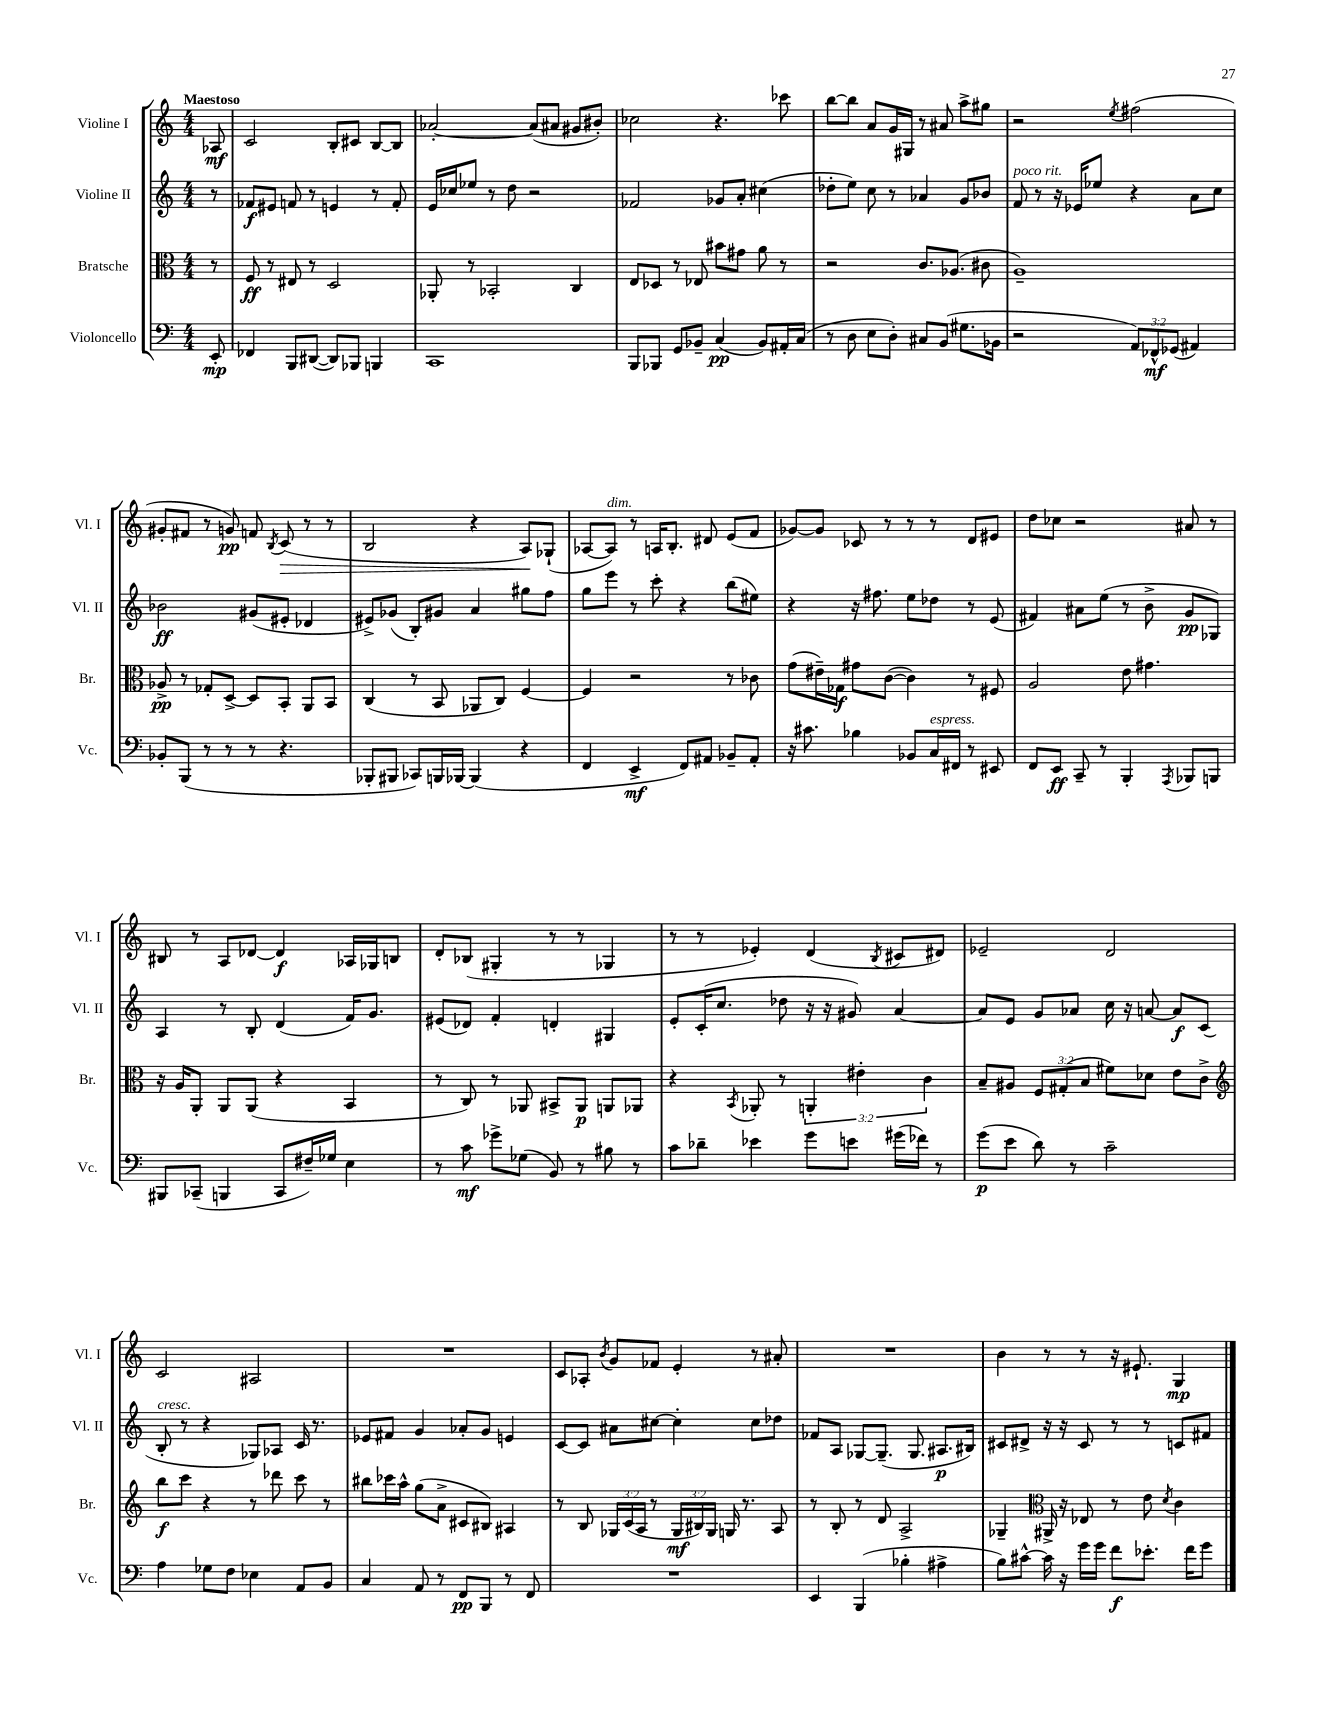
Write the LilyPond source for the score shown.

<<
\new StaffGroup <<
\new Staff = "s0" \with { instrumentName = "Violine I" shortInstrumentName = "Vl. I" } {
    \clef treble \key c \major \numericTimeSignature \time 4/4 \partial 8 \tempo "Maestoso"
    \autoBeamOff aes8\mf |
    c'2 b8[-. cis'8] b8[~ b8] |
    aes'2~-. aes'8[( ais'8] gis'8[ bis'8]-.) |
    ces''2 r4. ces'''8 |
    b''8[~ b''8] a'8[ g'16 gis16] r8 ais'8 a''8[-> gis''8] |
    r2 \acciaccatura { e''8 } fis''2( |
    gis'8[-. fis'8] r8 g'8\pp) f'8 \acciaccatura { b8 } c'8\>( r8 r8 |
    b2 r4 a8[\!) ges8]-!( |
    aes8[~ aes8]^\markup { \italic "dim." }) r8 a16[ b8.]-. dis'8 e'8[( f'8] |
    ges'8[~) ges'8] ces'8 r8 r8 r8 d'8[ eis'8] |
    d''8[ ces''8] r2 ais'8 r8 |
    bis8 r8 a8[ des'8]~ des'4\f aes16[ ges16 b8] |
    d'8[-. bes8]( gis4-. r8 r8 ges4 |
    r8 r8 ees'4-.) d'4( \acciaccatura { b8 } cis'8[ dis'8]) |
    ees'2-- d'2 |
    c'2 ais2 |
    R1 |
    c'8[ aes8]-. \acciaccatura { b'8 } g'8[ fes'8] e'4-. r8 ais'8-. |
    R1 |
    b'4 r8 r8 r16 eis'8.-! g4\mp \bar "|." |
}
\new Staff = "s1" \with { instrumentName = "Violine II" shortInstrumentName = "Vl. II" } {
    \clef treble \key c \major \numericTimeSignature \time 4/4 \partial 8
    \autoBeamOff r8 |
    fes'8[\f eis'8] f'8 r8 e'4 r8 f'8-. |
    e'16[ ces''16 ees''8] r8 d''8 r2 |
    fes'2 ges'8[ a'8]-. cis''4( |
    des''8[-. e''8]) c''8 r8 aes'4 g'8[ bes'8] |
    f'8^\markup { \italic "poco rit." } r8 r16 ees'16[ ees''8] r4 a'8[ c''8] |
    bes'2\ff gis'8[( eis'8]-. des'4 |
    eis'8[->) ges'8]( b8[-.) gis'8] a'4 gis''8[ f''8] |
    g''8[ e'''8] r8 c'''8-. r4 b''8[( eis''8]) |
    r4 r16 fis''8. e''8[ des''8] r8 e'8( |
    fis'4) ais'8[ e''8]( r8 b'8-> g'8[\pp ges8]) |
    a4 r8 b8-. d'4( f'16[) g'8.] |
    eis'8[( des'8]) f'4-. d'4-. gis4 |
    e'8[-. c'16-.( c''8.] des''8 r16 r16 gis'8) a'4~ |
    a'8[ e'8] g'8[ aes'8] c''16 r16 a'8~ a'8[\f c'8]( |
    b8-.^\markup { \italic "cresc." } r8 r4 ges8[) aes8] c'16 r8. |
    ees'8[ fis'8] g'4 aes'8[-. g'8] e'4 |
    c'8[~ c'8] ais'8[ cis''8]~ cis''4-. cis''8[ des''8] |
    fes'8[ a8] ges8[~ ges8.]--( ges8. ais8.[\p bis16]) |
    cis'8[ dis'8]-> r16 r16 cis'8 r8 r8 c'8[ fis'8] \bar "|." |
}
\new Staff = "s2" \with { instrumentName = "Bratsche" shortInstrumentName = "Br." } {
    \clef alto \key c \major \numericTimeSignature \time 4/4 \override Staff.TupletNumber.text = #tuplet-number::calc-fraction-text \partial 8
    \autoBeamOff r8 |
    f8\ff r8 eis8 r8 d2 |
    aes,8-. r8 bes,2-. c4 |
    e8[ des8] r8 ees8 bis'8[ gis'8] a'8 r8 |
    r2 c'8.[ aes8.]( cis'8 |
    a1--) |
    aes8->\pp r8 ges8[-. d8]~-> d8[ b,8]-. a,8[ b,8] |
    c4( r8 b,8 aes,8[ c8]) f4~ |
    f4 r2 r8 ces'8 |
    g'8[( eis'16--) ges16]\f gis'8[ c'8]~( c'4) r8 fis8 |
    a2 e'8 gis'4. |
    r16 a16[ a,8]-. a,8[ a,8]( r4 b,4 |
    r8 c8) r8 aes,8 bis,8[-> aes,8]\p a,8[ aes,8] |
    r4 \acciaccatura { b,8 } aes,8-. r8 \tuplet 3/2 { a,4-. eis'4-. c'4 } |
    b8[-- ais8] \tuplet 3/2 { f8[ gis8-.( b8] } fis'8[) des'8] e'8[ c'8]-> |
    \clef treble b''8[\f c'''8] r4 r8 des'''8 c'''8 r8 |
    bis''8[ ces'''16 a''16]-^ g''8[( a'8]-> cis'8[ bis8]) ais4 |
    r8 b8 \tuplet 3/2 { ges16[ c'16( a16] } r8 \tuplet 3/2 { ges16[\mf bis16) ges16] } g16 r8. a8 |
    r8 b8-. r8 d'8 a2-> |
    ges4-- \clef alto ais,16-> r16 ees8 r8 e'8 \acciaccatura { d'8 } c'4 \bar "|." |
}
\new Staff = "s3" \with { instrumentName = "Violoncello" shortInstrumentName = "Vc." } {
    \clef bass \key c \major \numericTimeSignature \time 4/4 \override Staff.TupletNumber.text = #tuplet-number::calc-fraction-text \partial 8
    \autoBeamOff e,8-.\mp |
    fes,4 b,,8[ dis,8]~( dis,8[) bes,,8] b,,4 |
    c,1 |
    b,,8[ bes,,8] g,8[ bes,8]-- c4\pp( bes,8[) ais,16-. c16]( |
    r8 d8 e8[ d8]-.) cis8[ b,8]( gis8.[ bes,16] |
    r2 \tuplet 3/2 { a,8[) fes,8-^\mf ges,8]( } ais,4) |
    bes,8[-. b,,8]( r8 r8 r8 r4. |
    bes,,8[-. bis,,8] ces,8[) b,,16 bes,,16]~ bes,,4( r4 |
    f,4 e,4->\mf f,8[) ais,8] bes,8[-- ais,8]-. |
    r16 cis'8. bes4 bes,8[ c16^\markup { \italic "espress." } fis,16] r8 eis,8 |
    f,8[ e,8]\ff c,8-- r8 b,,4-. \acciaccatura { a,,8 } bes,,8[ b,,8] |
    bis,,8[ ces,8]--( b,,4 ces,8[ fis16--) ges16] e4 |
    r8 c'8\mf ges'8[-> ges8]( b,8) r8 bis8 r8 |
    c'8[ des'8]-- ees'4 g'8[ e'8] gis'16[( fes'16]) r8 |
    g'8[\p( e'8] d'8) r8 c'2-- |
    a4 ges8[ f8] ees4 a,8[ b,8] |
    c4 a,8 r8 f,8[\pp b,,8] r8 f,8 |
    R1 |
    e,4 b,,4( bes4-. ais4-> |
    b8[) cis'8]~-^ cis'16 r16 g'16[ g'16] f'8[\f ees'8.]-. f'16[ g'8] \bar "|." |
}
>>
>>
\layout { \context { \Score \remove "Bar_number_engraver" } }
